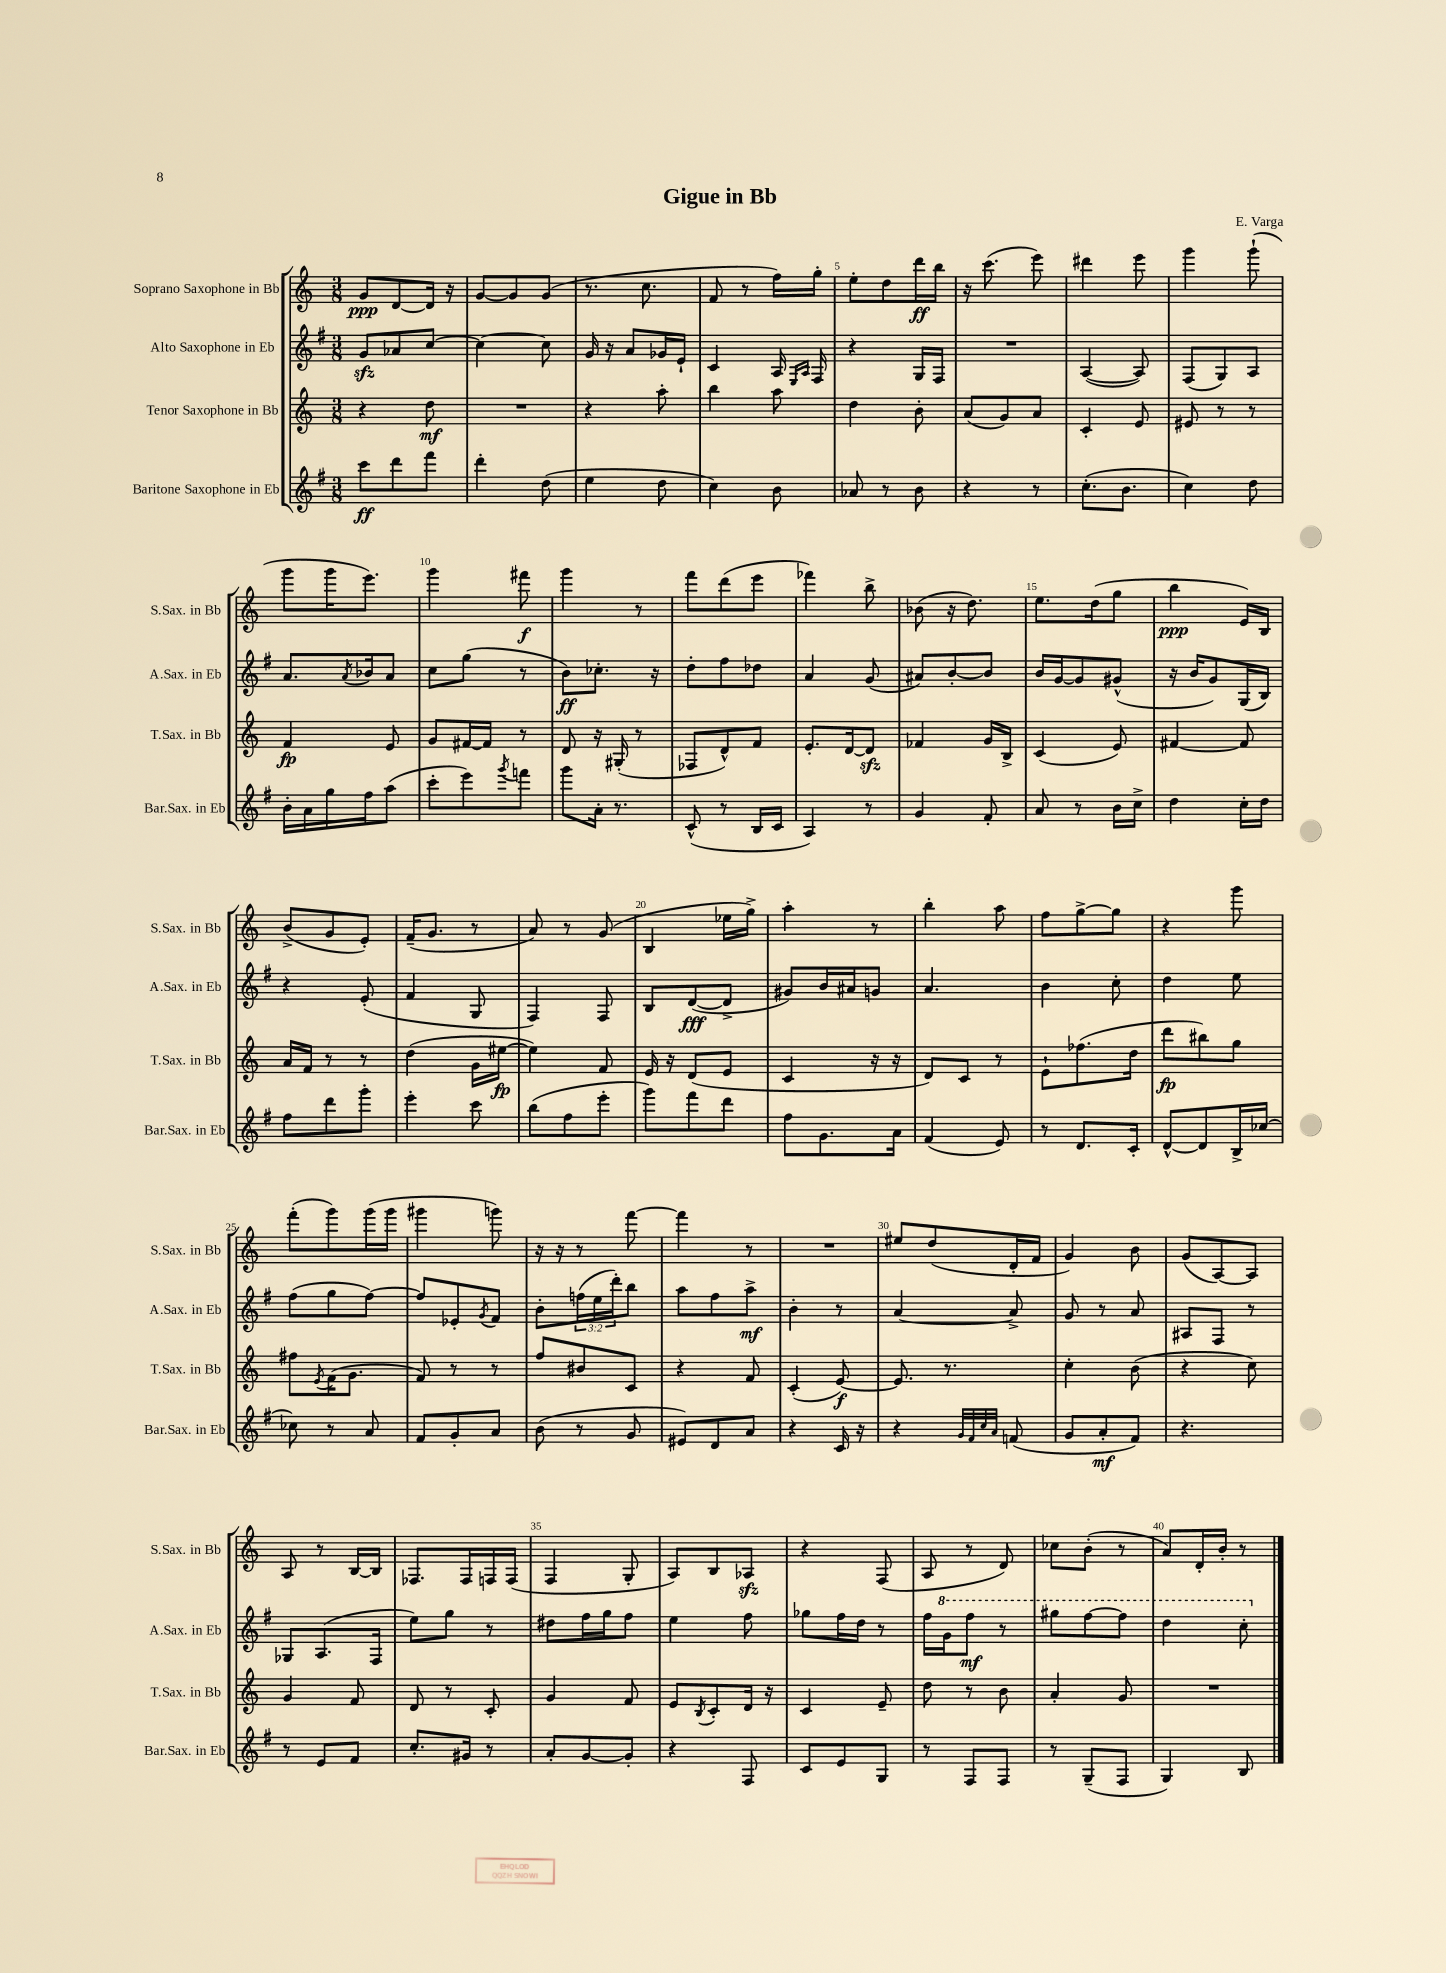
\header { title = "Gigue in Bb" composer = "E. Varga" }
<<
\new StaffGroup <<
\new Staff = "s0" \with { instrumentName = "Soprano Saxophone in Bb" shortInstrumentName = "S.Sax. in Bb" } {
    \clef treble \key c \major \numericTimeSignature \time 3/8
    g'8\ppp d'8~ d'16 r16 |
    g'8~ g'8 g'8( |
    r8. c''8. |
    f'8 r8 f''16) g''16-. |
    e''8-. d''8 d'''16\ff b''16 |
    r16 c'''8.( e'''8) |
    dis'''4 e'''8 |
    g'''4 g'''8-!( |
    g'''8 g'''16 e'''8.) |
    g'''4 fis'''8\f |
    g'''4 r8 |
    f'''8 d'''8( e'''8 |
    fes'''4) b''8-> |
    bes'8( r16 d''8.) |
    e''8. d''16( g''8 |
    b''4\ppp e'16) b16 |
    b'8->( g'8 e'8-.) |
    f'16--( g'8. r8 |
    a'8) r8 g'8( |
    b4 ees''16 g''16->) |
    a''4-. r8 |
    b''4-. a''8 |
    f''8 g''8~-> g''8 |
    r4 g'''8 |
    f'''8-.( g'''8) g'''16( g'''16 |
    gis'''4 g'''8) |
    r16 r16 r8 f'''8~ |
    f'''4 r8 |
    R4. |
    eis''8 d''8( d'16-. f'16 |
    g'4) b'8 |
    g'8( a8~) a8 |
    a8 r8 b16~ b16 |
    fes8. fes16 f16 f16( |
    f4 g8-. |
    a8) b8 aes8\sfz |
    r4 f8( |
    a8 r8 d'8) |
    ces''8 b'8-.( r8 |
    a'8) d'16-. b'16-. r8 \bar "|." |
}
\new Staff = "s1" \with { instrumentName = "Alto Saxophone in Eb" shortInstrumentName = "A.Sax. in Eb" } {
    \clef treble \key g \major \numericTimeSignature \time 3/8 \override Staff.TupletNumber.text = #tuplet-number::calc-fraction-text
    g'8\sfz aes'8 c''8~ |
    c''4~ c''8 |
    g'16 r16 a'8 ges'16 e'16-! |
    c'4 a16 \grace { e16 a16 } fis16 |
    r4 g16 fis16 |
    R4. |
    a4~( a8) |
    fis8( g8) a8 |
    a'8. \acciaccatura { a'8 } bes'16 a'8 |
    c''8 g''8( r8 |
    b'8\ff) ces''8.-. r16 |
    d''8-. fis''8 des''8 |
    a'4 g'8( |
    ais'8) b'8~-. b'8 |
    b'16 g'16~ g'8 gis'8-^( |
    r16 b'16 g'8) g16( b16) |
    r4 e'8-.( |
    fis'4 g8 |
    fis4) fis8 |
    b8 d'8~\fff( d'8-> |
    gis'8) b'16 ais'16 g'8 |
    a'4. |
    b'4 c''8-. |
    d''4 e''8 |
    fis''8( g''8 fis''8~) |
    fis''8 ees'8-. \acciaccatura { g'8 } fis'8 |
    b'8-. \tuplet 3/2 { f''16( e''16 d'''16-.) } b''8 |
    a''8 fis''8 a''8->\mf |
    b'4-. r8 |
    a'4~ a'8-> |
    g'8 r8 a'8 |
    ais8 fis8 r8 |
    ges8 a8.( fis16 |
    e''8) g''8 r8 |
    dis''8 fis''16 g''16 fis''8 |
    e''4 fis''8 |
    ges''8 fis''16 d''16 r8 |
    fis''16 \ottava #1 g''16 fis'''8\mf r8 |
    gis'''8 fis'''8~ fis'''8 |
    d'''4 c'''8-. \ottava #0 \bar "|." |
}
\new Staff = "s2" \with { instrumentName = "Tenor Saxophone in Bb" shortInstrumentName = "T.Sax. in Bb" } {
    \clef treble \key c \major \numericTimeSignature \time 3/8
    r4 d''8\mf |
    R4. |
    r4 a''8-. |
    b''4 a''8 |
    d''4 b'8-. |
    a'8( g'8) a'8 |
    c'4-. e'8 |
    eis'8 r8 r8 |
    f'4\fp e'8 |
    g'8 fis'16~ fis'16 r8 |
    d'8 r16 gis16-.( r8 |
    fes8 d'8-^) f'8 |
    e'8.-. d'16~ d'8\sfz |
    fes'4 g'16 b16-> |
    c'4( e'8) |
    fis'4~ fis'8 |
    a'16 f'16 r8 r8 |
    d''4( g'16 eis''16~\fp |
    eis''4) f'8 |
    e'16 r16 d'8( e'8 |
    c'4 r16 r16 |
    d'8) c'8 r8 |
    e'8-! fes''8.( d''16 |
    d'''8\fp bis''8) g''8 |
    fis''8 \acciaccatura { e'8 } f'16( g'8. |
    f'8) r8 r8 |
    f''8 bis'8 c'8 |
    r4 f'8 |
    c'4-.( e'8~\f) |
    e'8. r8. |
    c''4-. b'8( |
    r4 c''8) |
    g'4 f'8 |
    d'8 r8 c'8-. |
    g'4 f'8 |
    e'8 \acciaccatura { b8 } c'8-. d'16 r16 |
    c'4 e'8-- |
    d''8 r8 b'8 |
    a'4-. g'8 |
    R4. \bar "|." |
}
\new Staff = "s3" \with { instrumentName = "Baritone Saxophone in Eb" shortInstrumentName = "Bar.Sax. in Eb" } {
    \clef treble \key g \major \numericTimeSignature \time 3/8
    c'''8\ff d'''8 fis'''8 |
    d'''4-. d''8( |
    e''4 d''8 |
    c''4) b'8 |
    aes'8 r8 b'8 |
    r4 r8 |
    c''8.-.( b'8. |
    c''4) d''8 |
    b'16-. a'16 g''16 fis''16 a''8( |
    c'''8-. e'''8) \acciaccatura { g'''8 } f'''8 |
    g'''8 a'16-. r8. |
    c'8-^( r8 b16 c'16 |
    a4) r8 |
    g'4 fis'8-. |
    a'8 r8 b'16 c''16-> |
    d''4 c''16-. d''16 |
    fis''8 d'''8 g'''8-. |
    e'''4-. c'''8 |
    b''8( fis''8 e'''8-. |
    g'''8) fis'''8 d'''8 |
    fis''8 g'8. a'16 |
    fis'4( e'8) |
    r8 d'8. c'16-. |
    d'8~-^ d'8 b16-> ces''16~ |
    ces''8 r8 a'8 |
    fis'8 g'8-. a'8 |
    b'8( r8 g'8 |
    eis'8) d'8 a'8 |
    r4 c'16 r16 |
    r4 \grace { g'32 fis'32 c''32 a'32 } f'8( |
    g'8 a'8-.\mf fis'8) |
    r4. |
    r8 e'8 fis'8 |
    c''8.-. gis'16 r8 |
    a'8-. g'8~ g'8-. |
    r4 fis8 |
    c'8 e'8 g8 |
    r8 fis8 fis8 |
    r8 g8--( fis8 |
    g4) b8 \bar "|." |
}
>>
>>
\layout { \context { \Score \override BarNumber.break-visibility = ##(#f #t #t) barNumberVisibility = #(every-nth-bar-number-visible 5) } }
